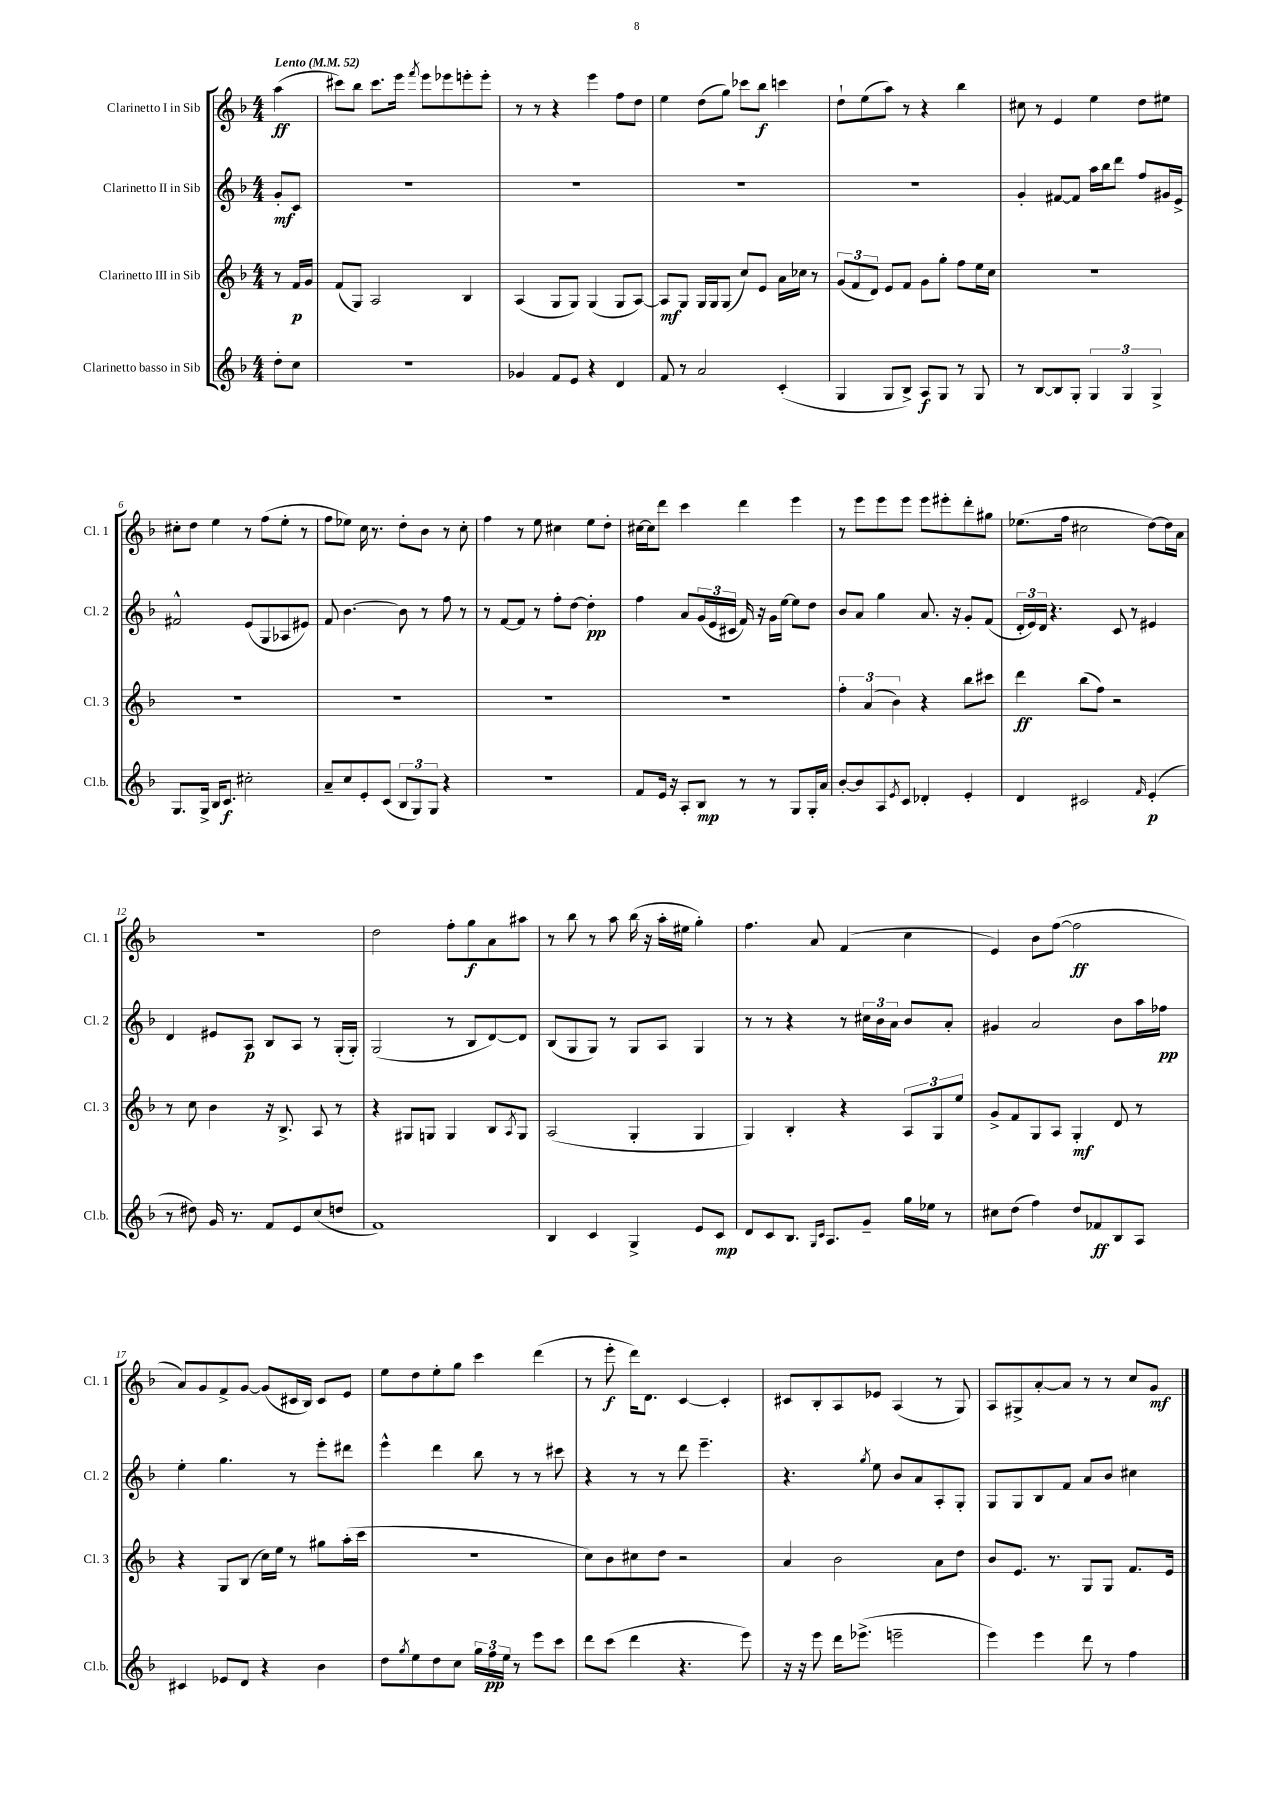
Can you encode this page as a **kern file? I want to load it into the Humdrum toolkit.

**kern	**dynam	**kern	**dynam	**kern	**dynam	**kern	**dynam
*part4	*part4	*part3	*part3	*part2	*part2	*part1	*part1
*staff4	*staff4	*staff3	*staff3	*staff2	*staff2	*staff1	*staff1
*I"Clarinetto basso in Sib	*	*I"Clarinetto III in Sib	*	*I"Clarinetto II in Sib	*	*I"Clarinetto I in Sib	*
*I'Cl.b.	*	*I'Cl. 3	*	*I'Cl. 2	*	*I'Cl. 1	*
*clefG2	*	*clefG2	*	*clefG2	*	*clefG2	*
*k[b-]	*	*k[b-]	*	*k[b-]	*	*k[b-]	*
*M4/4	*	*M4/4	*	*M4/4	*	*M4/4	*
*MM52	*	*MM52	*	*MM52	*	*MM52	*
=	=	=	=	=	=	=	=
!	!	!	!	!	!	!LO:TX:a:B:t=Lento	!
8dd'\L	.	8r	.	8g'/L	mf	(4aa\	ff
8cc\J	.	16f/LL	p	8c/J	.	.	.
.	.	16g/JJ	.	.	.	.	.
=1	=1	=1	=1	=1	=1	=1	=1
1r	.	(8f/L	.	1r	.	8ccc#X\L)	.
.	.	8G/J)	.	.	.	8bb-\J	.
.	.	2A/	.	.	.	8.ccc#\L	.
.	.	.	.	.	.	16eee\Jk	.
.	.	.	.	.	.	8qfff/	.
.	.	.	.	.	.	8eee\L	.
.	.	.	.	.	.	8eee-X\	.
.	.	4B-/	.	.	.	8eeen'\	.
.	.	.	.	.	.	8eee'\J	.
=2	=2	=2	=2	=2	=2	=2	=2
4g-X/	.	(4A/	.	1r	.	8r	.
.	.	.	.	.	.	8r	.
8f/L	.	8G/L	.	.	.	4r	.
8e/J	.	8G/J)	.	.	.	.	.
4r	.	(4G/	.	.	.	4eee\	.
4d/	.	8G/L	.	.	.	8ff\L	.
.	.	[8A/J)	.	.	.	8dd\J	.
=3	=3	=3	=3	=3	=3	=3	=3
8f/	.	8A/L]	mf	1r	.	4ee\	.
8r	.	8G/J	.	.	.	.	.
2a/	.	16G/LL	.	.	.	(8dd\L	.
.	.	16G/J	.	.	.	.	.
.	.	(8G/J	.	.	.	8gg\J)	.
.	.	8cc/L)	.	.	.	8ccc-X\L	.
.	.	8e/J	.	.	.	8bb-\J	f
(4c'/	.	16a\LL	.	.	.	4cccn\	.
.	.	16cc-X\JJ	.	.	.	.	.
.	.	8r	.	.	.	.	.
=4	=4	=4	=4	=4	=4	=4	=4
4G/	.	(12g/L	.	1r	.	8dd`\L	.
.	.	12f/	.	.	.	.	.
.	.	.	.	.	.	(8ee\	.
.	.	12d/J)	.	.	.	.	.
8G/L	.	8e/L	.	.	.	8aa\J)	.
8B-^/J)	.	8f/J	.	.	.	8r	.
8A/L	f	8g\L	.	.	.	4r	.
8G/J	.	8gg'\J	.	.	.	.	.
8r	.	8ff\L	.	.	.	4bb-\	.
8G/	.	16ee\L	.	.	.	.	.
.	.	16cc\JJ	.	.	.	.	.
=5	=5	=5	=5	=5	=5	=5	=5
8r	.	1r	.	4g'/	.	8cc#X\	.
[8B-/L	.	.	.	.	.	8r	.
8B-/]	.	.	.	[8f#X/L	.	4e/	.
8G'/J	.	.	.	8f#/J]	.	.	.
6G/	.	.	.	16aa\LL	.	4ee\	.
.	.	.	.	16bb-\J	.	.	.
.	.	.	.	8ddd\J	.	.	.
6G/	.	.	.	.	.	.	.
.	.	.	.	8ff/L	.	8dd\L	.
6G^/	.	.	.	.	.	.	.
.	.	.	.	16g#X/L	.	8ee#X\J	.
.	.	.	.	16e^/JJ	.	.	.
!!LO:LB:g=z
=6	=6	=6	=6	=6	=6	=6	=6
8.G/L	.	1r	.	2f#X^^/	.	8cc#X'\L	.
.	.	.	.	.	.	8dd\J	.
16G^/Jk	.	.	.	.	.	.	.
16B-/KL	.	.	.	.	.	4ee\	.
8.c/J	f	.	.	.	.	.	.
2cc#X'\	.	.	.	(8e/L	.	8r	.
.	.	.	.	8G/	.	(8ff\L	.
.	.	.	.	8A-X/	.	8ee'\J	.
.	.	.	.	8e#X/J)	.	8r	.
=7	=7	=7	=7	=7	=7	=7	=7
8a~/L	.	1r	.	8f/	.	8ff\L	.
8cc/	.	.	.	[4.b-\	.	8ee-X\J)	.
8e'/	.	.	.	.	.	16cc\	.
.	.	.	.	.	.	8.r	.
(8c/J	.	.	.	.	.	.	.
12B-/L	.	.	.	8b-\]	.	8dd'\L	.
12G/)	.	.	.	.	.	.	.
.	.	.	.	8r	.	8b-\J	.
12G/J	.	.	.	.	.	.	.
4r	.	.	.	8ff\	.	8r	.
.	.	.	.	8r	.	8cc'\	.
=8	=8	=8	=8	=8	=8	=8	=8
1r	.	1r	.	8r	.	4ff\	.
.	.	.	.	[8f/L	.	.	.
.	.	.	.	8f/J]	.	8r	.
.	.	.	.	8r	.	8ee\	.
.	.	.	.	8ff'\L	.	4cc#X\	.
.	.	.	.	[8dd\J	.	.	.
.	.	.	.	4dd'\]	pp	8ee\L	.
.	.	.	.	.	.	8dd'\J	.
=9	=9	=9	=9	=9	=9	=9	=9
8f/L	.	1r	.	4ff\	.	[16cc#X\LL	.
.	.	.	.	.	.	16cc#\J]	.
16e/Jk	.	.	.	.	.	8ddd\J	.
16r	.	.	.	.	.	.	.
8A'/L	.	.	.	8a/L	.	4ccc\	.
8B-/J	mp	.	.	(24g/L	.	.	.
.	.	.	.	24e/	.	.	.
.	.	.	.	24c#X/JJ	.	.	.
8r	.	.	.	16f/)	.	4ddd\	.
.	.	.	.	16r	.	.	.
8r	.	.	.	16g\LL	.	.	.
.	.	.	.	[16ee\JJ	.	.	.
8G/L	.	.	.	8ee\L]	.	4eee\	.
16G'/L	.	.	.	8dd\J	.	.	.
16a/JJ	.	.	.	.	.	.	.
=10	=10	=10	=10	=10	=10	=10	=10
[8b-'/L	.	6ff'\	.	8b-/L	.	8r	.
8b-/]	.	.	.	8a/J	.	8eee\L	.
.	.	(6a/	.	.	.	.	.
8A/	.	.	.	4gg\	.	8eee\	.
.	.	6b-\)	.	.	.	.	.
8qe/	.	.	.	.	.	.	.
8c/J	.	.	.	.	.	8eee\J	.
4d-X'/	.	4r	.	8.a/	.	8eee\L	.
.	.	.	.	.	.	8eee#X'\	.
.	.	.	.	16r	.	.	.
4e'/	.	8bb-\L	.	8g'/L	.	8ddd'\	.
.	.	8ccc#X\J	.	(8f/J	.	8gg#X\J	.
=11	=11	=11	=11	=11	=11	=11	=11
4d/	.	4ddd\	ff	24d'/LL	.	(8.ee-X\L	.
.	.	.	.	24e/)	.	.	.
.	.	.	.	24d/JJ	.	.	.
.	.	.	.	4.r	.	.	.
.	.	.	.	.	.	16ff\Jk	.
2c#X/	.	(8bb-\L	.	.	.	2cc#X\	.
.	.	8ff\J)	.	.	.	.	.
.	.	2r	.	8c/	.	.	.
.	.	.	.	8r	.	.	.
16qqf/	.	.	.	.	.	.	.
(4e'/	p	.	.	4e#X/	.	[8dd\L)	.
.	.	.	.	.	.	16dd\L]	.
.	.	.	.	.	.	16a\JJ	.
!!LO:LB:g=z
=12	=12	=12	=12	=12	=12	=12	=12
8r	.	8r	.	4d/	.	1r	.
8dd#X\)	.	8cc\	.	.	.	.	.
16g/	.	4b-\	.	8e#X/L	.	.	.
8.r	.	.	.	.	.	.	.
.	.	.	.	8A/J	p	.	.
8f/L	.	16r	.	8B-/L	.	.	.
.	.	8.B-^/	.	.	.	.	.
8e/	.	.	.	8A/J	.	.	.
(8cc/	.	8A/	.	8r	.	.	.
8ddn/J	.	8r	.	(16G'/LL	.	.	.
.	.	.	.	16G'/JJ)	.	.	.
=13	=13	=13	=13	=13	=13	=13	=13
1f)	.	4r	.	(2G/	.	2dd\	.
.	.	8G#X/L	.	.	.	.	.
.	.	8Gn/J	.	.	.	.	.
.	.	4G/	.	8r	.	8ff'\L	.
.	.	.	.	8B-/L	.	8gg\	f
.	.	8B-/L	.	[8d/)	.	8a\	.
.	.	8qA/	.	.	.	.	.
.	.	8G/J	.	8d/J]	.	8aa#X\J	.
=14	=14	=14	=14	=14	=14	=14	=14
4B-/	.	(2A/	.	(8B-/L	.	8r	.
.	.	.	.	8G/	.	8bb-\	.
4c/	.	.	.	8G/J)	.	8r	.
.	.	.	.	8r	.	8aa\	.
4G^/	.	4G'/	.	8G/L	.	(16bb-\	.
.	.	.	.	.	.	16r	.
.	.	.	.	8A/J	.	16aa'\LL	.
.	.	.	.	.	.	16ee#X\JJ	.
8e/L	.	4G/	.	4G/	.	4gg'\)	.
8c/J	mp	.	.	.	.	.	.
=15	=15	=15	=15	=15	=15	=15	=15
8d/L	.	4G/)	.	8r	.	4.ff\	.
8c/	.	.	.	8r	.	.	.
8.B-/J	.	4B-'/	.	4r	.	.	.
.	.	.	.	.	.	8a/	.
16qqG/LL	.	.	.	.	.	.	.
16qqc/JJ	.	.	.	.	.	.	.
8.A/L	.	.	.	.	.	.	.
.	.	4r	.	8r	.	(4f/	.
8g~/J	.	.	.	24cc#X\LL	.	.	.
.	.	.	.	24b-\	.	.	.
.	.	.	.	24a\JJ	.	.	.
16gg\LL	.	12A/L	.	8b-/L	.	4cc\	.
16ee-X\JJ	.	.	.	.	.	.	.
.	.	12G/	.	.	.	.	.
8r	.	.	.	8a'/J	.	.	.
.	.	12ee/J	.	.	.	.	.
=16	=16	=16	=16	=16	=16	=16	=16
8cc#X\L	.	8g^/L	.	4g#X/	.	4e/)	.
(8dd\J	.	8f/	.	.	.	.	.
4ff\)	.	8G/	.	2a/	.	8b-\L	.
.	.	8A/J	.	.	.	([8ff\J	.
8dd/L	.	4G'/	mf	.	.	2ff\]	ff
8f-X/	ff	.	.	.	.	.	.
8B-/	.	8d/	.	8b-\L	.	.	.
8A/J	.	8r	.	16aa\L	.	.	.
.	.	.	.	16ff-X\JJ	pp	.	.
!!LO:LB:g=z
=17	=17	=17	=17	=17	=17	=17	=17
4c#X/	.	4r	.	4ee'\	.	8a/L)	.
.	.	.	.	.	.	8g/	.
8e-X/L	.	8G/L	.	4.gg\	.	8f^/	.
8d/J	.	(8B-/J	.	.	.	[8g/J	.
4r	.	16cc\LL)	.	.	.	(8g/L]	.
.	.	16ee\JJ	.	.	.	.	.
.	.	8r	.	8r	.	16c#X/L	.
.	.	.	.	.	.	16B-/JJ)	.
4b-\	.	8gg#X\L	.	8eee'\L	.	8c#/L	.
.	.	(16aa'\L	.	8ddd#X\J	.	8e/J	.
.	.	16ccc\JJ	.	.	.	.	.
=18	=18	=18	=18	=18	=18	=18	=18
8dd\L	.	1r	.	4eee^^\	.	8ee\L	.
8qgg/	.	.	.	.	.	.	.
8ee\	.	.	.	.	.	8dd\	.
8dd\	.	.	.	4ddd\	.	8ee'\	.
8cc\J	.	.	.	.	.	8gg\J	.
24gg\LL	.	.	.	8bb-\	.	4ccc\	.
24ff\	pp	.	.	.	.	.	.
24ee\JJ	.	.	.	.	.	.	.
8r	.	.	.	8r	.	.	.
8eee\L	.	.	.	8r	.	(4ddd\	.
8ccc\J	.	.	.	8ccc#X\	.	.	.
=19	=19	=19	=19	=19	=19	=19	=19
8ddd\L	.	8cc\L)	.	4r	.	8r	.
(8ccc\J	.	8b-\	.	.	.	8eee'\	f
4ddd\	.	8cc#X\	.	8r	.	16ddd\KL)	.
.	.	.	.	.	.	8.d\J	.
.	.	8dd\J	.	8r	.	.	.
4.r	.	2r	.	8ddd\	.	[4c/	.
.	.	.	.	4.eee~\	.	.	.
.	.	.	.	.	.	4c'/]	.
8eee\)	.	.	.	.	.	.	.
=20	=20	=20	=20	=20	=20	=20	=20
16r	.	4a/	.	4.r	.	8c#X/L	.
16r	.	.	.	.	.	.	.
8eee\	.	.	.	.	.	8B-'/	.
16ddd\KL	.	2b-\	.	.	.	8A/	.
(8.eee-X^\J	.	.	.	.	.	.	.
.	.	.	.	8qgg/	.	.	.
.	.	.	.	8ee\	.	8e-X/J	.
2eeen~\	.	.	.	8b-/L	.	(4A/	.
.	.	.	.	8a/	.	.	.
.	.	8a\L	.	8A'/	.	8r	.
.	.	8dd\J	.	8G'/J	.	8G/)	.
=21	=21	=21	=21	=21	=21	=21	=21
4eee\)	.	8b-/L	.	8G/L	.	8A/L	.
.	.	8.e/J	.	8G/	.	8G#X^/	.
4eee\	.	.	.	8B-/	.	[8a'/	.
.	.	8.r	.	.	.	.	.
.	.	.	.	8f/J	.	8a/J]	.
8ddd\	.	8G/L	.	8a/L	.	8r	.
8r	.	8G/J	.	8b-/J	.	8r	.
4ff\	.	8.f/L	.	4cc#X\	.	8cc/L	.
.	.	.	.	.	.	8g/J	mf
.	.	16e/Jk	.	.	.	.	.
==	==	==	==	==	==	==	==
*-	*-	*-	*-	*-	*-	*-	*-
